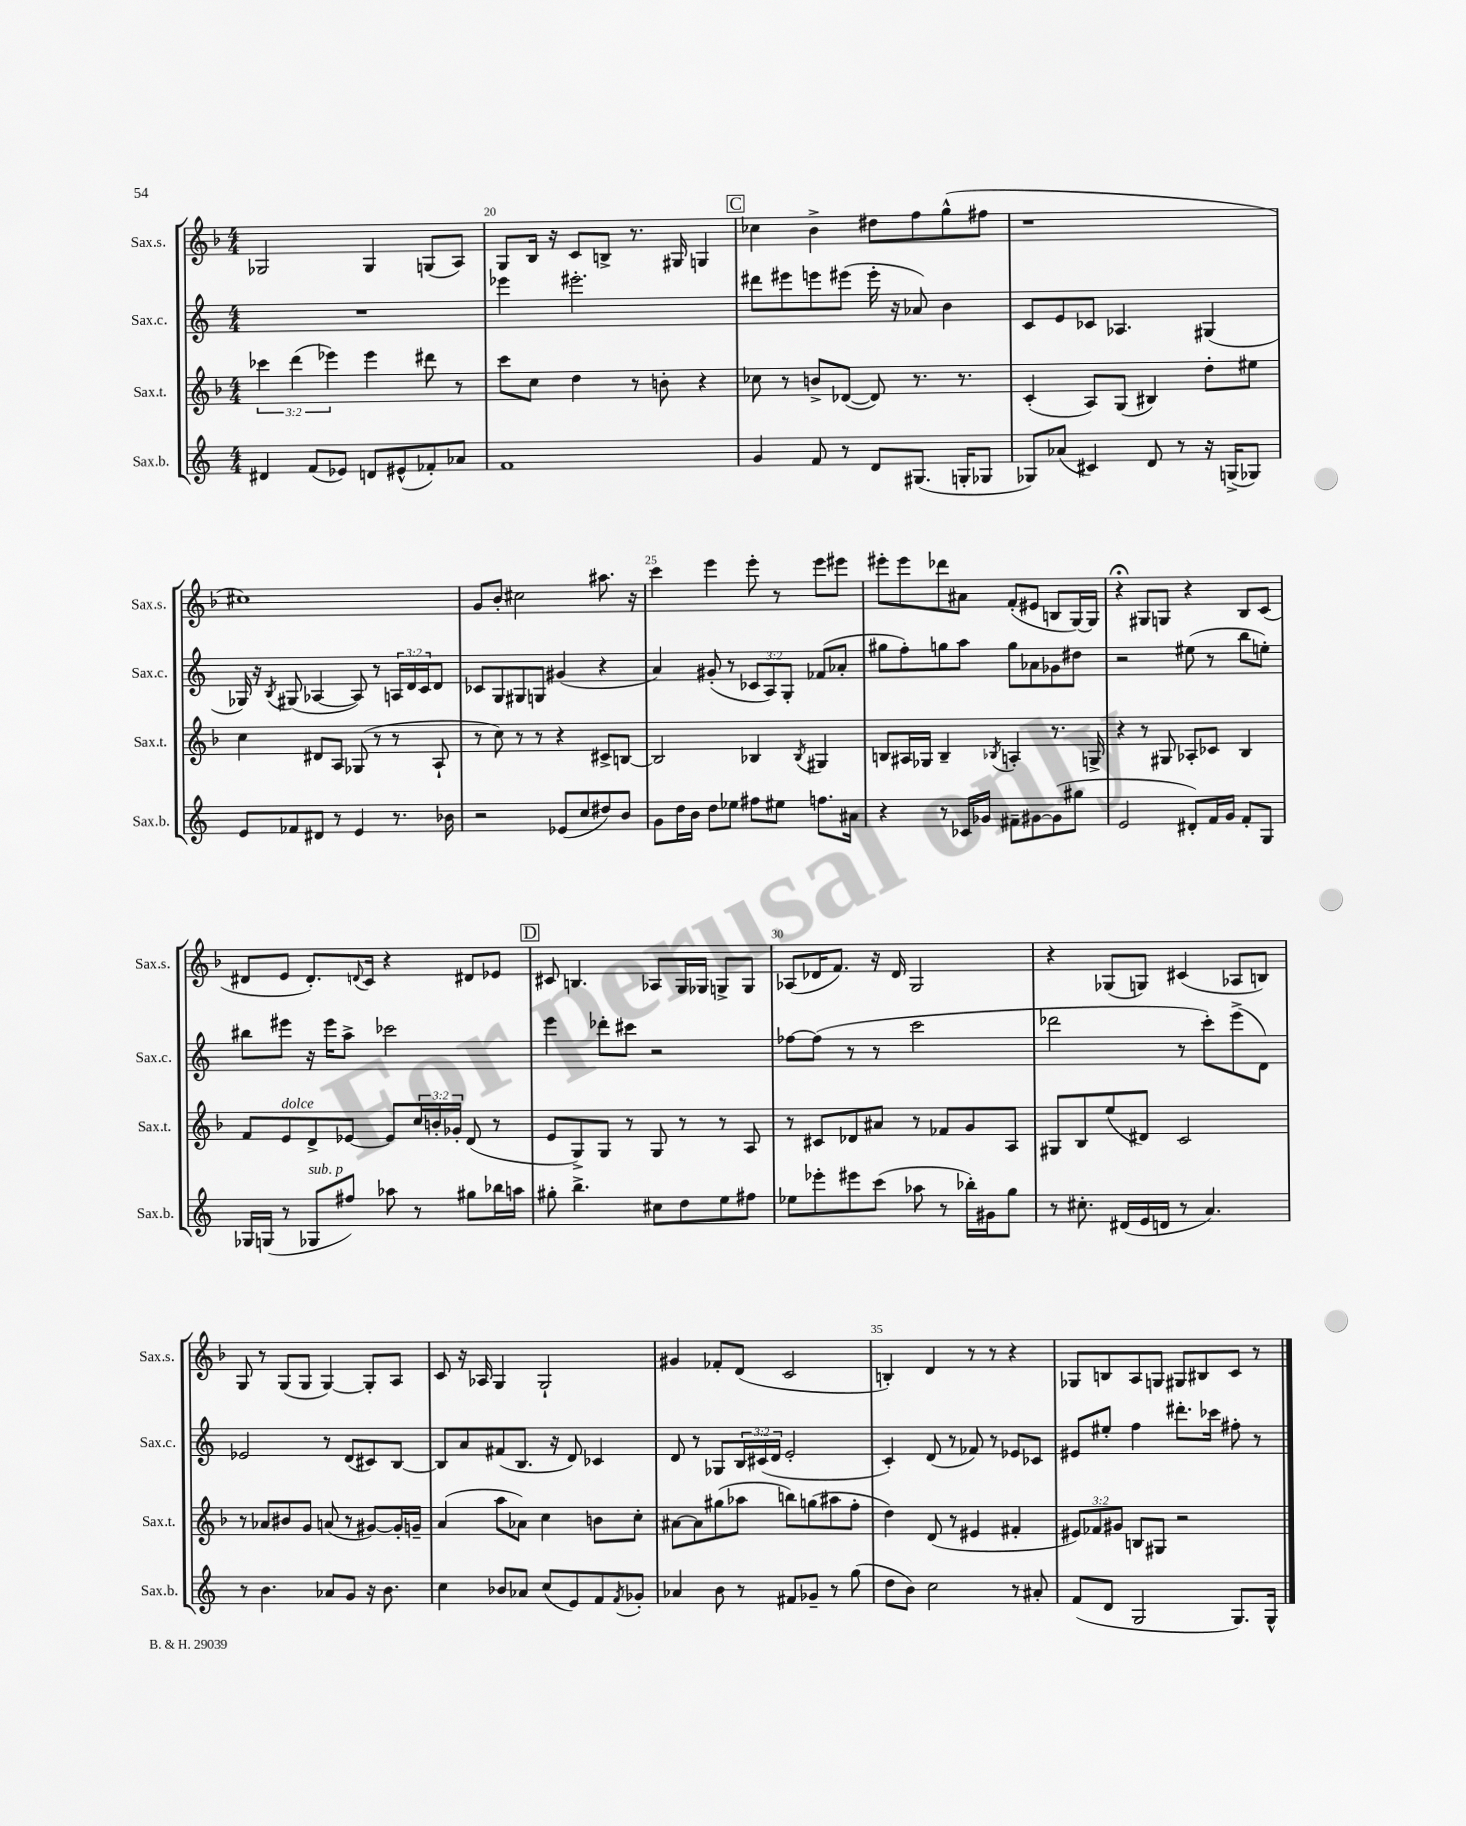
<<
\new StaffGroup <<
\new Staff = "s0" \with { instrumentName = "Sax.s." shortInstrumentName = "Sax.s." } {
    \clef treble \key f \major \numericTimeSignature \time 4/4
    ges2 ges4 g8( a8) |
    g8 bes16 r16 c'8 b8-> r8. gis16 g4 |
    \mark \markup { \box "C" } ces''4 bes'4-> dis''8 f''8 g''8-^( fis''8 |
    r1 |
    cis''1) |
    g'8 bes'8-. cis''2 ais''8. r16 |
    c'''4 e'''4 e'''8-. r8 e'''8 eis'''8 |
    eis'''8-. eis'''8 des'''8 ais'8 f'8-.( eis'8 b8 g16~) g16 |
    r4\fermata gis8 g8 r4 bes8 c'8( |
    dis'8 e'8 dis'8.-.) \appoggiatura { d'8 } c'16 r4 dis'8 ees'8 |
    \mark \markup { \box "D" } cis'8 b4. aes8 g16 ges16 g8-> g8 |
    aes8( des'16 f'8.) r16 des'16 g2 |
    r4 ges8( g8) cis'4( aes8 b8) |
    g8 r8 g8( g8 g4~) g8-. a8 |
    c'8 r16 aes16 g4 g2-! |
    gis'4 fes'8-. d'8( c'2 |
    b4-.) d'4 r8 r8 r4 |
    ges8 b8 a8 g8 gis8 bis8 c'8 r8 \bar "|." |
}
\new Staff = "s1" \with { instrumentName = "Sax.c." shortInstrumentName = "Sax.c." } {
    \clef treble \key c \major \numericTimeSignature \time 4/4 \override Staff.TupletNumber.text = #tuplet-number::calc-fraction-text
    R1 |
    ees'''4 eis'''2.-. |
    \mark \markup { \box "C" } dis'''8 eis'''8 e'''8 eis'''8( eis'''16-. r16 aes'8) b'4 |
    c'8 e'8 ces'8 aes4. gis4( |
    ges16) r16 \acciaccatura { b8 } gis8( aes4~ aes8) r8 \tuplet 3/2 { a16 d'16 c'16 } d'8 |
    ces'8 g8 gis8 g8 gis'4( r4 |
    a'4) gis'8-.( r8 \tuplet 3/2 { ces'8 a8) g8-. } fes'8( aes'8-. |
    gis''8 f''8-.) g''8 a''8 g''8 aes'8 ges'8 dis''8 |
    r2 eis''8( r8 b''8 e''8-.) |
    bis''8 eis'''8 r16 eis'''16 a''8-> ces'''2 |
    \mark \markup { \box "D" } e'''4 des'''8-. cis'''8 r2 |
    fes''8~ fes''8( r8 r8 c'''2 |
    des'''2 r8 c'''8-.) e'''8->( d'8) |
    ees'2 r8 d'8( cis'8) b8~ |
    b8 a'8 fis'8( b8. r16 d'8) ces'4 |
    d'8 r8 ges8 \tuplet 3/2 { b16 cis'16( d'16 } e'2-. |
    c'4-.) d'8( r8 fes'8) r8 ees'8 ces'8 |
    eis'8 eis''8-. f''4 dis'''8.-. ces'''16 fis''8-. r8 \bar "|." |
}
\new Staff = "s2" \with { instrumentName = "Sax.t." shortInstrumentName = "Sax.t." } {
    \clef treble \key f \major \numericTimeSignature \time 4/4 \override Staff.TupletNumber.text = #tuplet-number::calc-fraction-text
    \tuplet 3/2 { ces'''4 d'''4( ees'''4) } ees'''4 dis'''8 r8 |
    c'''8 c''8 d''4 r8 b'8-. r4 |
    \mark \markup { \box "C" } ces''8 r8 b'8-> des'8~( des'8) r8. r8. |
    c'4-.( a8) g8( bis4) d''8-. eis''8 |
    c''4 dis'8 a8 ges8( r8 r8 a8-! |
    r8 c''8) r8 r8 r4 cis'8-> b8~ |
    b2 bes4 \acciaccatura { bes8 } gis4 |
    b8 ais16 ges16 b4-- \acciaccatura { bes8 } a4-. r8. g16-> |
    r4 r8 gis8 aes8-. ces'8 bes4 |
    f'8 e'8^\markup { \italic "dolce" } d'8-> ees'8~ ees'8 \tuplet 3/2 { c''16 b'16-. ges'16-. } d'8( r8 |
    \mark \markup { \box "D" } e'8 g8->) g8 r8 g8 r8 r8 a8 |
    r8 cis'8 des'8 ais'8 r8 fes'8 g'8 a8 |
    gis8 bes8 e''8( dis'8) c'2 |
    r8 aes'8 bis'8 g'8 a'8( r8 gis'8~) gis'16-. g'16-- |
    a'4( a''8 aes'8) c''4 b'8 c''8-. |
    ais'8~ ais'8 gis''8( aes''8 b''8) g''8( ais''8 f''8-. |
    d''4) d'8( r8 eis'4 fis'4-. |
    \tuplet 3/2 { eis'8) fes'8 gis'8 } b8 gis8 r2 \bar "|." |
}
\new Staff = "s3" \with { instrumentName = "Sax.b." shortInstrumentName = "Sax.b." } {
    \clef treble \key c \major \numericTimeSignature \time 4/4
    dis'4 f'8( ees'8) d'8 eis'8-^( fes'8-.) aes'8 |
    f'1 |
    \mark \markup { \box "C" } g'4 f'8 r8 d'8 gis8.( g16-. ges8 |
    ges8) aes'8( cis'4) d'8 r8 r16 g16->( ges8) |
    e'8 fes'8 dis'8 r8 e'4 r8. bes'16 |
    r2 ees'8( c''8 dis''8) b'8 |
    g'8 d''16 b'16 d''8 ees''8 fis''8 eis''8 f''8. ais'16 |
    r4 r8 ces'16 ges'16 fis'8-- gis'8~ gis'8( gis''8 |
    e'2 dis'8-.) f'16 g'16 f'8-. g8 |
    ges16 g16( r8 ges8^\markup { \italic "sub. p" } fis''8) aes''8 r8 gis''8 bes''16 a''16 |
    \mark \markup { \box "D" } gis''8-. b''4.-> cis''8 d''8 e''8 fis''8 |
    ees''8 ees'''8-. eis'''8 c'''8( aes''8 r8 bes''16-.) gis'16 g''8 |
    r8 cis''8.-. dis'16( e'16 d'16 r8 a'4.) |
    r8 b'4. aes'8 g'8 r16 b'8. |
    c''4 bes'8 aes'8 c''8( e'8) f'8 \acciaccatura { f'8 } ges'8-. |
    aes'4 b'8 r8 fis'8 ges'8-- r8 g''8( |
    d''8 b'8) c''2 r8 ais'8-. |
    f'8( d'8 g2 g8.) g16-^ \bar "|." |
}
>>
>>
\layout { \context { \Score currentBarNumber = #19 \override BarNumber.break-visibility = ##(#f #t #t) barNumberVisibility = #(every-nth-bar-number-visible 5) } }
